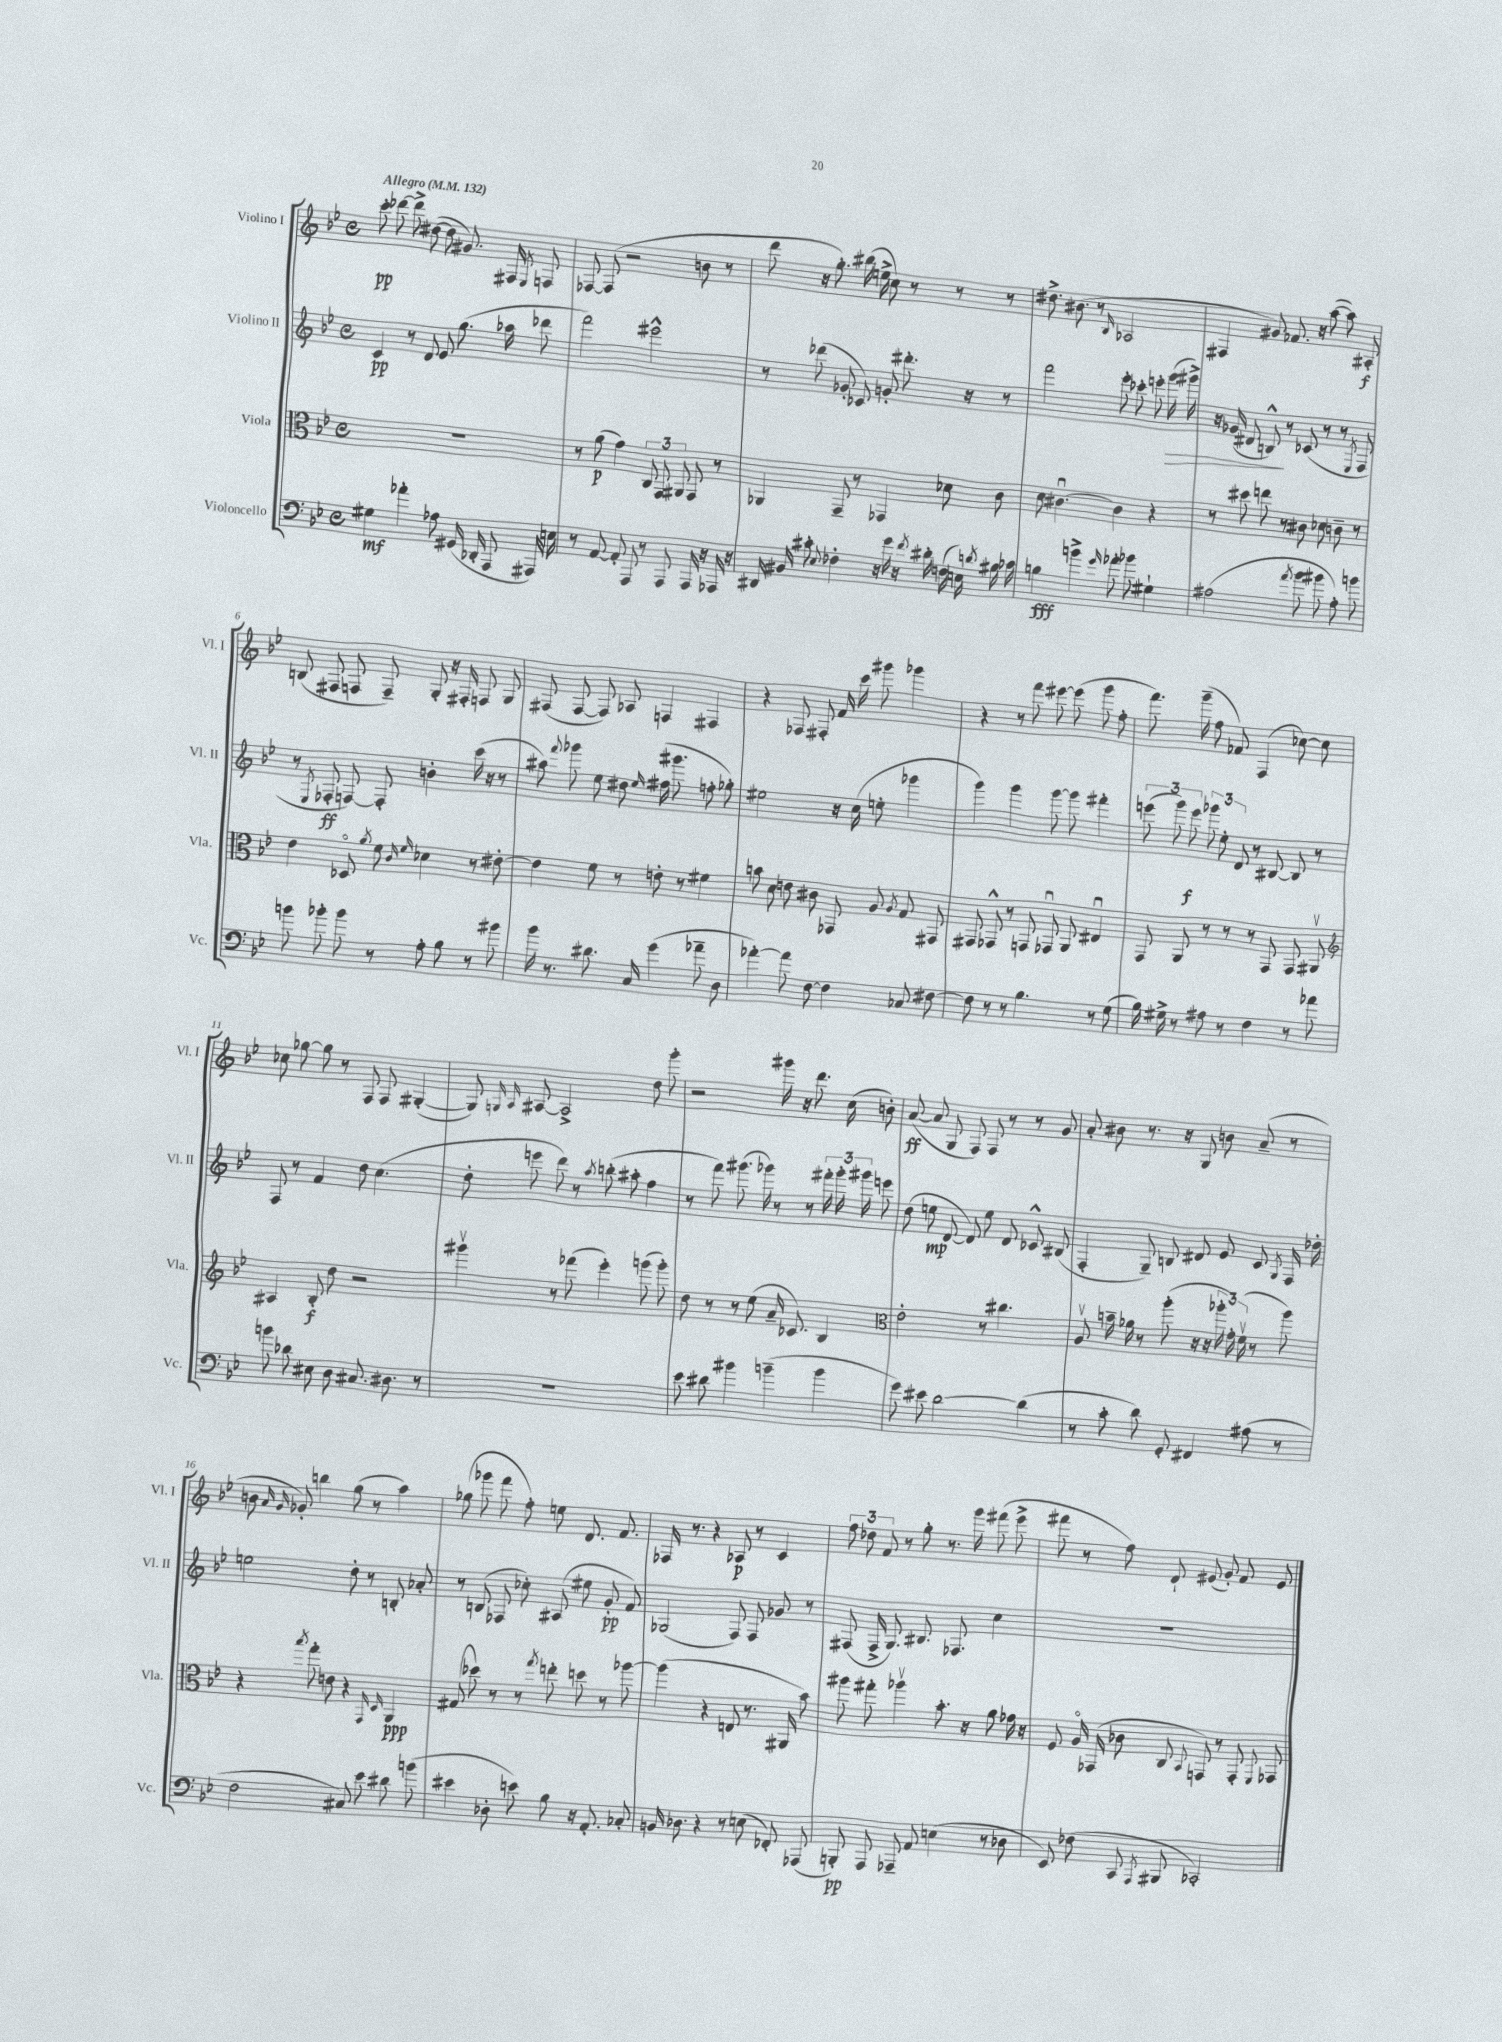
<<
\new StaffGroup <<
\new Staff = "s0" \with { instrumentName = "Violino I" shortInstrumentName = "Vl. I" } {
    \clef treble \key bes \major \defaultTimeSignature \time 4/4 \tempo "Allegro" 4 = 132
    \autoBeamOff c'''8-.\pp des'''8~ des'''8-> dis''8~( dis''8 gis'8.) fis16 \acciaccatura { ees8 } f8 |
    fes8~ fes8( r2 b'8 r8 |
    d'''8 r16 g''8.-.) bis''16( e''16-> c''8) r8 r8 r8 |
    dis''8.-> bis'8.( r8 \grace { bes16 } aes2 |
    fis4 gis'8) fes'8. r16 a''8~( a''8) ais8-.\f |
    b8( fis8 f8 f8--) g8-. r16 fis16-. f8 g8 |
    fis8( fis8~ fis8) aes8 f4 fis4 |
    r4 fes8 fis8-. f'16 c'''16 gis'''8 ges'''4 |
    r4 r8 f'''8 eis'''8~ eis'''8( g'''8 f''8-. |
    f'''8.) g'''16--( f''8 fes'8) f4( ces''8~) ces''8 |
    ces''8 ges''8~ ges''8 r8 f8 f8 gis4~-.( |
    gis8) \grace { g16 a16 } ais8~ ais2-> d''8 g'''8-. |
    r2 gis'''16 r16 d'''8. c''16( b'8-.) |
    a'8~\ff( a'8 g8 f8) f8 r8 r8 g'8 |
    a'8-. bis'8 r8. r16 g8 b'8 a'8--( r8 |
    b'8 \grace { a'16 g'16 } ges'8-.) b''4 g''8( r8 a''4) |
    ges''8( ges'''8 f'''8 f''8-.) e''8 d'8. f'8. |
    fes16 r8. r4 aes8\p r8 c'4 |
    \tuplet 3/2 { f''8 des''8 f'8 } r8 g''8-. r8. g'''16 fis'''8( ees'''8-> |
    fis'''8 r8 f''8) d'8-! eis'8( g'8-.) f'8 eis'8 \bar "|." |
}
\new Staff = "s1" \with { instrumentName = "Violino II" shortInstrumentName = "Vl. II" } {
    \clef treble \key bes \major \defaultTimeSignature \time 4/4
    \autoBeamOff c'4\pp r8 d'8 ees'8 g''8.( aes''16 des'''8 |
    f'''2) eis'''2-^ |
    r8 des'''8( ges'8-. ces'8) g'8-. dis'''8.-. r16 r8 |
    f'''2 ees'''8-. ces'''8-. e'''8-. g'''16\>( gis'''16->) |
    r16 ges'16( dis'8 b8-^\!) r8 ces'8( r8 r8 \acciaccatura { ees8 } f8 |
    r8 \acciaccatura { ees8 } fes8-.\ff f8~) f8-. b'4-. c'''16( r16 r8 |
    ais''8) \appoggiatura { f'''8 } ges'''8 ees''8 dis''8 \grace { ees''16 } fis''16( gis'''8. f''8-. ges''8-.) |
    eis''2 r16 c''16( e''8-. ges'''4 |
    g'''4) g'''4 g'''8~ g'''8 fis'''4-. |
    \tuplet 3/2 { e'''8( g'''8) e'''8\f } \tuplet 3/2 { ges'''8 ees''8-. d'8 } r8 bis8~ bis8 r8 |
    f8 r8 f'4 d''8 c''4.( |
    d''8-. e'''8 d'''8) r8 \acciaccatura { a''8 } b''8-.( ais''8-. f''4 |
    r8 f'''8) gis'''8.( ges'''16) r8 r8 \tuplet 3/2 { fis'''16-. ges'''16-. gis'''16 } e'''8 |
    d''8( e''8\mp d'8~ d'8) e''8 d'8 ces'8-^ bis8( |
    f4-. g8--) b8 dis'8 ees'8 c'8 \acciaccatura { g8 } f16 des''16-. |
    e''2 d''8-. r8 b8-. aes'8-. |
    r8 b8( fes8 ces''8-.) ais8( eis''8 g'8-.\pp f'8) |
    ges2( f8) f8 ges'8 r8 |
    fis8( fis16-> g8.) bis8. fes8. c''4 |
    R1 \bar "|." |
}
\new Staff = "s2" \with { instrumentName = "Viola" shortInstrumentName = "Vla." } {
    \clef alto \key bes \major \defaultTimeSignature \time 4/4
    \autoBeamOff R1 |
    r8 a'8\p( g'4) \tuplet 3/2 { c8 g,8 ais,8 } g,8 r8 |
    aes,4 g,8-- r8 ges,4 des'8 c'8 |
    d'8 cis'4.~\downbow cis'4 r4 |
    r8 dis''8 e''8 r8 cis'8 des'8 c'8-- r8 |
    ees'4 des8\flageolet \acciaccatura { a'8 } f'8 \grace { c'16 f'16 } des'4 r8 eis'8~-. |
    eis'4 f'8 r8 e'8-. r8 fis'4 |
    b'8 d'8 e'8 cis'8 ges,8 a8 \acciaccatura { a8 } g8 gis,8 |
    gis,8 ges,8-^ r8 g,8 ges,8\downbow a,8 eis4\downbow |
    g,8 a,8 r8 r8 r8 g,8 g,8 ais,8\upbow |
    \clef treble ais4 bes8-.\f d''8 r2 |
    gis'''4\upbow r8 fes'''8( ees'''4-.) g'''8( g'''8-.) |
    d''8 r8 r8 ees''8( a'16-- ces'8.) bes4 |
    \clef alto ees'2-. r8 cis''4. |
    a8\upbow b'16-- aes'16 r8 a''8-.( r16 r16 \tuplet 3/2 { aes''16-. g'16-.) f'16\upbow( } r8 aes''8) |
    r4 \acciaccatura { bes''8 } g''8-. e'8 r4 \grace { g,16 d16 } a,4\ppp |
    gis8( des''8) r8 r8 \acciaccatura { g''8 } e''8-. d''8 r8 aes''8~ |
    aes''4( r4 e8 r8. ais,16 bes'8) |
    ais''8 gis''8-. aes''4\upbow bes'8.-. r16 a'8 ges'16 r16 |
    f8 a16\flageolet ges,16( ces'8 c8 \appoggiatura { bes,8 } g,8) r8 g,8-. \appoggiatura { f,8 } ges,8 \bar "|." |
}
\new Staff = "s3" \with { instrumentName = "Violoncello" shortInstrumentName = "Vc." } {
    \clef bass \key bes \major \defaultTimeSignature \time 4/4
    \autoBeamOff gis4\mf aes'4-. aes8 gis,16( des,16-. a,,8 ais,,16) e16 |
    r8 a,8~ a,8-. a,,8 r8 a,,8 a,,16 r16 aes,,16 r16 |
    dis,16 bis,16 cis'8-. \appoggiatura { ees8 } fes4-. r16 g'16 r16 \acciaccatura { f'8 } dis'16-. f16( e16) \acciaccatura { d'8 } bis16 ces'16 |
    b4\fff b'4-> \grace { g'16 } aes'8-. bes'8 gis4-! |
    ais2( \acciaccatura { a'8 } bes'8 bis'8 ais8-.) b'8 |
    b'8 bes'8-. bes'8 r8 a8-. bes8 r8 bis'8 |
    bes'16 r8. dis'8. c16 g'4( aes'8-- d8 |
    aes'4~-.) aes'8 f8~ f4 ces8 fis8~ |
    fis8 r8 r8 bes4. r8 g8( |
    bes16) gis16-> r8 ais8 r8 f4 r8 aes'8 |
    b'8 des'8 eis8 d8 cis8. dis8. r8 |
    R1 |
    ees'8 dis'8 bis'4 b'4--( b'4 |
    g'8) eis'8 d'2~ d'4( |
    r8 c'8-. d'8) g,8-. fis,4 ais8( r8 |
    f2 cis8) ees'8 dis'8 b'8( |
    eis'4 des8-. e'8) bes8 r16 a,8.-. ces8-. |
    b,16 des8. r4 r8 e8( fes,8-.) aes,,8( |
    b,,8-.\pp) a,,8 aes,,8-- a,8 e4( r8 des8 |
    ees,8) fes8( c,8 \acciaccatura { a,,8 } bis,,8 ces,2-.) \bar "|." |
}
>>
>>
